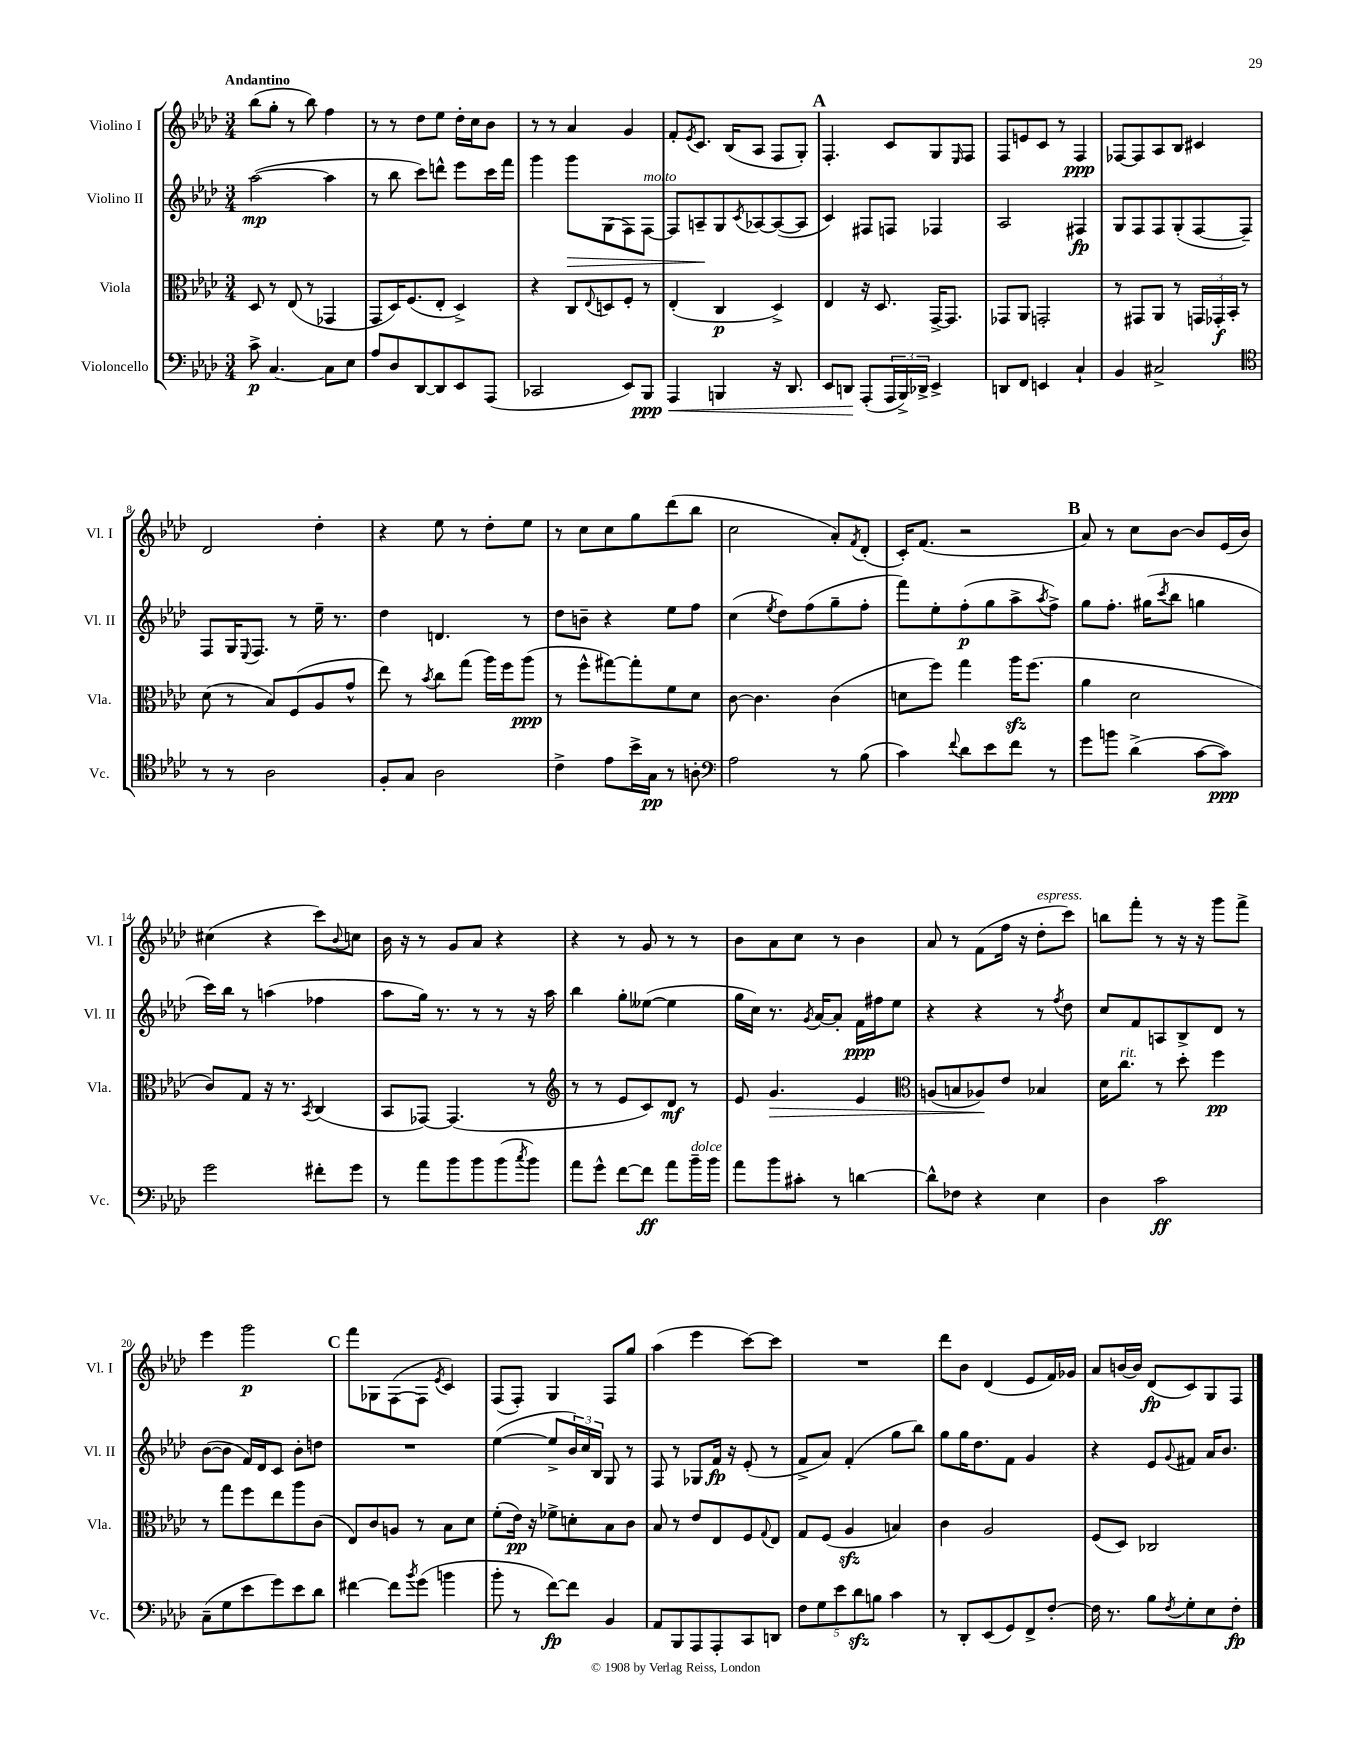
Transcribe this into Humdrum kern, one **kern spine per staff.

**kern	**dynam	**kern	**dynam	**kern	**dynam	**kern	**dynam
*part4	*part4	*part3	*part3	*part2	*part2	*part1	*part1
*staff4	*staff4	*staff3	*staff3	*staff2	*staff2	*staff1	*staff1
*I"Violoncello	*	*I"Viola	*	*I"Violino II	*	*I"Violino I	*
*I'Vc.	*	*I'Vla.	*	*I'Vl. II	*	*I'Vl. I	*
*clefF4	*	*clefC3	*	*clefG2	*	*clefG2	*
*k[b-e-a-d-]	*	*k[b-e-a-d-]	*	*k[b-e-a-d-]	*	*k[b-e-a-d-]	*
*M3/4	*	*M3/4	*	*M3/4	*	*M3/4	*
=1	=1	=1	=1	=1	=1	=1	=1
!	!	!	!	!	!	!LO:TX:a:B:t=Andantino	!
8c^\	p	8D-/	.	([2aa-\	mp	(8bb-\L	.
[4.C/	.	8r	.	.	.	8gg'\J	.
.	.	(8E-/	.	.	.	8r	.
.	.	8r	.	.	.	8bb-\)	.
8C\L]	.	4GG-X/	.	4aa-\]	.	4ff\	.
8E-\J	.	.	.	.	.	.	.
=2	=2	=2	=2	=2	=2	=2	=2
8A-/L	.	8GG/L	.	8r	.	8r	.
8D-/	.	16D-/K)	.	8bb-\	.	8r	.
.	.	(8.F/	.	.	.	.	.
[8DD-/	.	.	.	8ccc\L)	.	8dd-\L	.
8DD-/]	.	8E-'/J	.	8dddn^^\J	.	8ee-\J	.
8EE-/	.	4D-^/)	.	8eee-\L	.	16dd-'\LL	.
.	.	.	.	.	.	16cc\J	.
(8AAA-/J	.	.	.	16ccc\L	.	8b-\J	.
.	.	.	.	16fff\JJ	.	.	.
=3	=3	=3	=3	=3	=3	=3	=3
2CC-X/	.	4r	.	4ggg\	.	8r	.
.	.	.	.	.	.	8r	.
!	!	!	!	!	!LO:HP:b	!	!
.	.	8C/L	.	8ggg\L	>	4a-/	.
.	.	8qqE-/	.	.	.	.	.
.	.	8Dn/	.	(8G\	.	.	.
8EE-/L)	.	8F'/J	.	8F\)	.	4g/	.
!	!	!	!	!LO:TX:a:i:t=molto	!	!	!
!	!LO:HP:b	!	!	!	!	!	!
8BBB-/J	< ppp	8r	.	[8F\J	.	.	.
=4	=4	=4	=4	=4	=4	=4	=4
4AAA-/	.	(4E-'/	.	8F/L]	.	8f'/L	.
.	.	.	.	.	.	8qe-/	.
.	.	.	.	8An~/	.	8.c/J	.
4BBBn/	.	4C/	p	8G/	]	.	.
.	.	.	.	.	.	(16B-/KL	.
.	.	.	.	8qc/	.	.	.
.	.	.	.	[8A-X/	.	8A-/J	.
16r	.	4D-^/)	.	(8A-/_	.	8F/L	.
8.DD-/	.	.	.	.	.	.	.
.	.	.	.	8A-/J]	.	8G'/J)	.
!!LO:REH:place=s1:t=A
=5	=5	=5	=5	=5	=5	=5	=5
8EE-/L	.	4E-/	.	4c/)	.	4.F'/	.
8DDn/J	.	.	.	.	.	.	.
(8AAA-'/L	[	16r	.	8F#X/L	.	.	.
.	.	8.D-/	.	.	.	.	.
24AAA-/L	.	.	.	8Fn/J	.	8c/L	.
24BBB-^/)	.	.	.	.	.	.	.
24DD-X^/JJ	.	.	.	.	.	.	.
4EE-^/	.	[16GG^/KL	.	4F-X/	.	8G/	.
.	.	8.GG/J]	.	.	.	.	.
.	.	.	.	.	.	16qqE-/	.
.	.	.	.	.	.	8F/J	.
=6	=6	=6	=6	=6	=6	=6	=6
8DDn/L	.	8GG-X/L	.	2A-/	.	8F/L	.
8FF/J	.	8AA-/J	.	.	.	8en/	.
4EEn/	.	2GGn'/	.	.	.	8c/J	.
.	.	.	.	.	.	8r	.
4C`/	.	.	.	4F#X/	fp	4F/	ppp
=7	=7	=7	=7	=7	=7	=7	=7
4BB-/	.	8r	.	8G/L	.	[8F-X/L	.
.	.	8GG#X/L	.	8F/	.	8F-/]	.
2C#X^/	.	8AA-/J	.	8F/	.	8A-/	.
.	.	8r	.	(8G'/	.	8B-/J	.
.	.	24GGn/LL	.	[8F/	.	4c#X/	.
.	.	24GG-X'/	f	.	.	.	.
.	.	24BB-'/JJ	.	.	.	.	.
.	.	8r	.	8F~/J])	.	.	.
!!LO:LB:g=z
=8	=8	=8	=8	=8	=8	=8	=8
*clefC4	*	*	*	*	*	*	*
8r	.	(8d-\	.	8F/L	.	2d-/	.
8r	.	8r	.	16G/K	.	.	.
.	.	.	.	8qqE-/	.	.	.
.	.	.	.	8.F/J	.	.	.
2A-\	.	8B-/L)	.	.	.	.	.
.	.	(8F/	.	8r	.	.	.
.	.	8A-/	.	16ee-~\	.	4dd-'\	.
.	.	.	.	8.r	.	.	.
.	.	8g^^/J	.	.	.	.	.
=9	=9	=9	=9	=9	=9	=9	=9
8F'/L	.	8ee-\)	.	4dd-\	.	4r	.
8G/J	.	8r	.	.	.	.	.
.	.	8qb-/	.	.	.	.	.
2A-\	.	8cc\L	.	4.dn/	.	8ee-\	.
.	.	(8gg\J	.	.	.	8r	.
.	.	16aa-\LL)	.	.	.	8dd-'\L	.
.	.	16ff\J	.	.	.	.	.
.	.	(8aa-\J	ppp	8r	.	8ee-\J	.
=10	=10	=10	=10	=10	=10	=10	=10
4c^\	.	8r	.	8dd-\L	.	8r	.
.	.	8ff^^\L	.	8bn~\J	.	8cc\L	.
8e-\L	.	[8gg#X\)	.	4r	.	8cc\	.
16b-^\L	.	8gg#'\]	.	.	.	8gg\	.
16G\JJ	pp	.	.	.	.	.	.
8r	.	8f\	.	8ee-\L	.	(8ddd-\	.
8An'\	.	8d-\J	.	8ff\J	.	8bb-\J	.
=11	=11	=11	=11	=11	=11	=11	=11
*clefF4	*	*	*	*	*	*	*
2A-\	.	[8c\	.	(4cc\	.	2cc\	.
.	.	4.c\]	.	.	.	.	.
.	.	.	.	8qee-/	.	.	.
.	.	.	.	8dd-\L)	.	.	.
.	.	.	.	(8ff\	.	.	.
8r	.	(4c\	.	8gg~\	.	8a-'/L)	.
.	.	.	.	.	.	8qf/	.
(8B-\	.	.	.	8ff'\J	.	(8d-'/J	.
=12	=12	=12	=12	=12	=12	=12	=12
4c\)	.	8dn\L	.	8fff\L)	.	16c'/KL)	.
.	.	.	.	.	.	(8.f/J	.
.	.	8ff\J)	.	8ee-'\	.	.	.
8qqf/	.	.	.	.	.	.	.
8d-\L	.	4gg\	.	(8ff'\	p	2r	.
8e-\	.	.	.	8gg\	.	.	.
8f\J	.	16aa-zz\KL	.	8aa-^\	.	.	.
.	.	(8.ff\J	.	.	.	.	.
.	.	.	.	8qaa-/	.	.	.
8r	.	.	.	8ff^\J)	.	.	.
!!LO:REH:place=s1:t=B
=13	=13	=13	=13	=13	=13	=13	=13
8g\L	.	4a-\	.	8gg\L	.	8a-/)	.
8bn\J	.	.	.	8.ff'\J	.	8r	.
(4d-^\	.	2d-\	.	.	.	8cc\L	.
.	.	.	.	(16gg#X\KL	.	.	.
.	.	.	.	8qccc/	.	.	.
.	.	.	.	8bb-\J	.	[8b-\J	.
[8c\L	.	.	.	4ggn\	.	8b-/L]	.
8c\J])	ppp	.	.	.	.	(16e-/L	.
.	.	.	.	.	.	16b-/JJ)	.
!!LO:LB:g=z
=14	=14	=14	=14	=14	=14	=14	=14
2g\	.	8c/L)	.	16ccc\LL)	.	(4cc#X\	.
.	.	.	.	16bb-\JJ	.	.	.
.	.	8G/J	.	8r	.	.	.
.	.	16r	.	(4aan\	.	4r	.
.	.	8.r	.	.	.	.	.
.	.	8qBB-/	.	.	.	.	.
8f#X'\L	.	(4C/	.	4ff-X\	.	8ccc\L)	.
.	.	.	.	.	.	8qqb-/	.
8g\J	.	.	.	.	.	8ccn\J	.
=15	=15	=15	=15	=15	=15	=15	=15
8r	.	8BB-/L	.	8aa-\L	.	16b-\	.
.	.	.	.	.	.	16r	.
8a-\L	.	[8GG-X/J)	.	16gg\Jk)	.	8r	.
.	.	.	.	8.r	.	.	.
8b-\	.	(4.GG-/]	.	.	.	8g/L	.
8b-\	.	.	.	8r	.	8a-/J	.
(8b-\	.	.	.	8r	.	4r	.
8qcc/	.	.	.	.	.	.	.
8b-\J)	.	8r	.	16r	.	.	.
.	.	.	.	16aa-\	.	.	.
=16	=16	=16	=16	=16	=16	=16	=16
*	*	*clefG2	*	*	*	*	*
8a-\L	.	8r	.	4bb-\	.	4r	.
8g^^\J	.	8r	.	.	.	.	.
[8f\L	.	8e-/L	.	8gg'\L	.	8r	.
8f\J]	ff	8c/)	.	([8ee--X\J	.	8g/	.
8a-\L	.	8d-/J	mf	4ee--\]	.	8r	.
!LO:TX:a:i:t=dolce	!	!	!	!	!	!	!
16b-~\L	.	8r	.	.	.	8r	.
16b-\JJ	.	.	.	.	.	.	.
=17	=17	=17	=17	=17	=17	=17	=17
8a-\L	.	8e-/	.	16gg\LL	.	8b-\L	.
.	.	.	.	16cc\JJ)	.	.	.
!	!	!	!LO:HP:b	!	!	!	!
8b-\	.	4.g/	>	8.r	.	8a-\	.
8c#X'\J	.	.	.	.	.	8cc\J	.
.	.	.	.	8qg/	.	.	.
.	.	.	.	[16a-/KL	.	.	.
8r	.	.	.	8a-'/J]	.	8r	.
[4dn\	.	4e-/	.	16f\LL	ppp	4b-\	.
.	.	.	.	16ff#X\J	.	.	.
.	.	.	.	8ee-\J	.	.	.
=18	=18	=18	=18	=18	=18	=18	=18
*	*	*clefC3	*	*	*	*	*
8d^^\L]	.	(8An/L	.	4r	.	8a-/	.
8F-X\J	.	8Bn/	.	.	.	8r	.
4r	.	8A-X/)	.	4r	.	(8f\L	.
.	.	8e-/J	]	.	.	16ff\Jk	.
.	.	.	.	.	.	16r	.
!	!	!	!	!	!	!LO:TX:a:i:t=espress.	!
4E-\	.	4B-X/	.	8r	.	8dd-'\L	.
.	.	.	.	8qff/	.	.	.
.	.	.	.	8dd-\	.	8ccc\J)	.
=19	=19	=19	=19	=19	=19	=19	=19
4D-\	.	16d-\KL	.	8cc/L	.	8bbn\L	.
!	!	!LO:TX:a:i:t=rit.	!	!	!	!	!
.	.	8.cc\J	.	.	.	.	.
.	.	.	.	8f/	.	8fff'\J	.
2c\	ff	8r	.	8An/	.	8r	.
.	.	8dd-'\	.	8B-^/	.	16r	.
.	.	.	.	.	.	16r	.
.	.	4ff\	pp	8d-/J	.	8ggg\L	.
.	.	.	.	8r	.	8fff^\J	.
!!LO:LB:g=z
=20	=20	=20	=20	=20	=20	=20	=20
(8C~\L	.	8r	.	([8b-\L	.	4eee-\	.
8G\	.	8gg\L	.	8b-\J]	.	.	.
8e-\	.	8ff\	.	16f/LL)	.	2ggg\	p
.	.	.	.	16d-/J	.	.	.
8g\)	.	8ee-\	.	8c/J	.	.	.
8e-\	.	8aa-\	.	8b-'\L	.	.	.
8d-\J	.	(8c\J	.	8ddn\J	.	.	.
!!LO:REH:place=s1:t=C
=21	=21	=21	=21	=21	=21	=21	=21
[4f#X\	.	8E-/L)	.	2.r	.	8fff\L	.
.	.	8c/	.	.	.	8G-X\	.
8f#\L]	.	8An/J	.	.	.	([8F\	.
8qb-/	.	.	.	.	.	.	.
(8g\J	.	8r	.	.	.	8F\J]	.
.	.	.	.	.	.	8qe-/	.
4bn\	.	8B-\L	.	.	.	4c/)	.
.	.	8d-\J	.	.	.	.	.
=22	=22	=22	=22	=22	=22	=22	=22
8b-'\	.	(8f'\L	.	([4ee-\	.	(8F/L	.
8r	.	16e-\Jk)	pp	.	.	8F'/J)	.
.	.	16r	.	.	.	.	.
[8f\L)	fp	8f-X^\L	.	8ee-^/L]	.	4G/	.
8f\J]	.	8dn'\	.	24b-/L)	.	.	.
.	.	.	.	24cc/	.	.	.
.	.	.	.	24B-/JJ	.	.	.
4BB-/	.	8B-\	.	8G/	.	8F/L	.
.	.	8c\J	.	8r	.	8gg/J	.
=23	=23	=23	=23	=23	=23	=23	=23
8AA-/L	.	8B-/	.	8F/	.	(4aa-\	.
8BBB-/	.	8r	.	8r	.	.	.
8AAA-/	.	8e-/L	.	8G-X/L	.	4eee-\	.
8AAA-'/	.	8E-/	.	16f/Jk	fp	.	.
.	.	.	.	16r	.	.	.
8CC/	.	8F/	.	(8e-'/	.	[8ccc\L)	.
.	.	8qqG/	.	.	.	.	.
8DDn/J	.	8E-/J	.	8r	.	8ccc\J]	.
=24	=24	=24	=24	=24	=24	=24	=24
10F\L	.	8G/L	.	8f^/L	.	2.r	.
10G\	.	.	.	.	.	.	.
.	.	(8F/J	.	8a-/J)	.	.	.
10e-\	.	.	.	.	.	.	.
.	.	4A-zz/	.	(4f'/	.	.	.
10d-zz\	.	.	.	.	.	.	.
10Bn\J	.	.	.	.	.	.	.
4c\	.	4Bn/)	.	8gg\L	.	.	.
.	.	.	.	8bb-\J)	.	.	.
=25	=25	=25	=25	=25	=25	=25	=25
8r	.	4c\	.	8gg\L	.	8ddd-\L	.
8DD-'/L	.	.	.	16gg\K	.	8b-\J	.
.	.	.	.	8.dd-\	.	.	.
(8EE-/	.	2A-/	.	.	.	(4d-/	.
8GG/)	.	.	.	8f\J	.	.	.
8FF^/	.	.	.	4g/	.	8e-/L	.
[8F'/J	.	.	.	.	.	16f/L)	.
.	.	.	.	.	.	16g-X/JJ	.
=26	=26	=26	=26	=26	=26	=26	=26
16F\]	.	(8F/L	.	4r	.	8a-/L	.
8.r	.	.	.	.	.	.	.
.	.	8D-/J)	.	.	.	[16bn/L	.
.	.	.	.	.	.	16b/JJ]	.
8B-\L	.	2C-X/	.	8e-/L	.	(8d-/L	fp
8qF/	.	.	.	8qqg/	.	.	.
8G'\	.	.	.	8f#X/J	.	8c/)	.
8E-\	.	.	.	16a-/KL	.	8G/	.
.	.	.	.	8.b-/J	.	.	.
8F'\J	fp	.	.	.	.	8F/J	.
==	==	==	==	==	==	==	==
*-	*-	*-	*-	*-	*-	*-	*-
